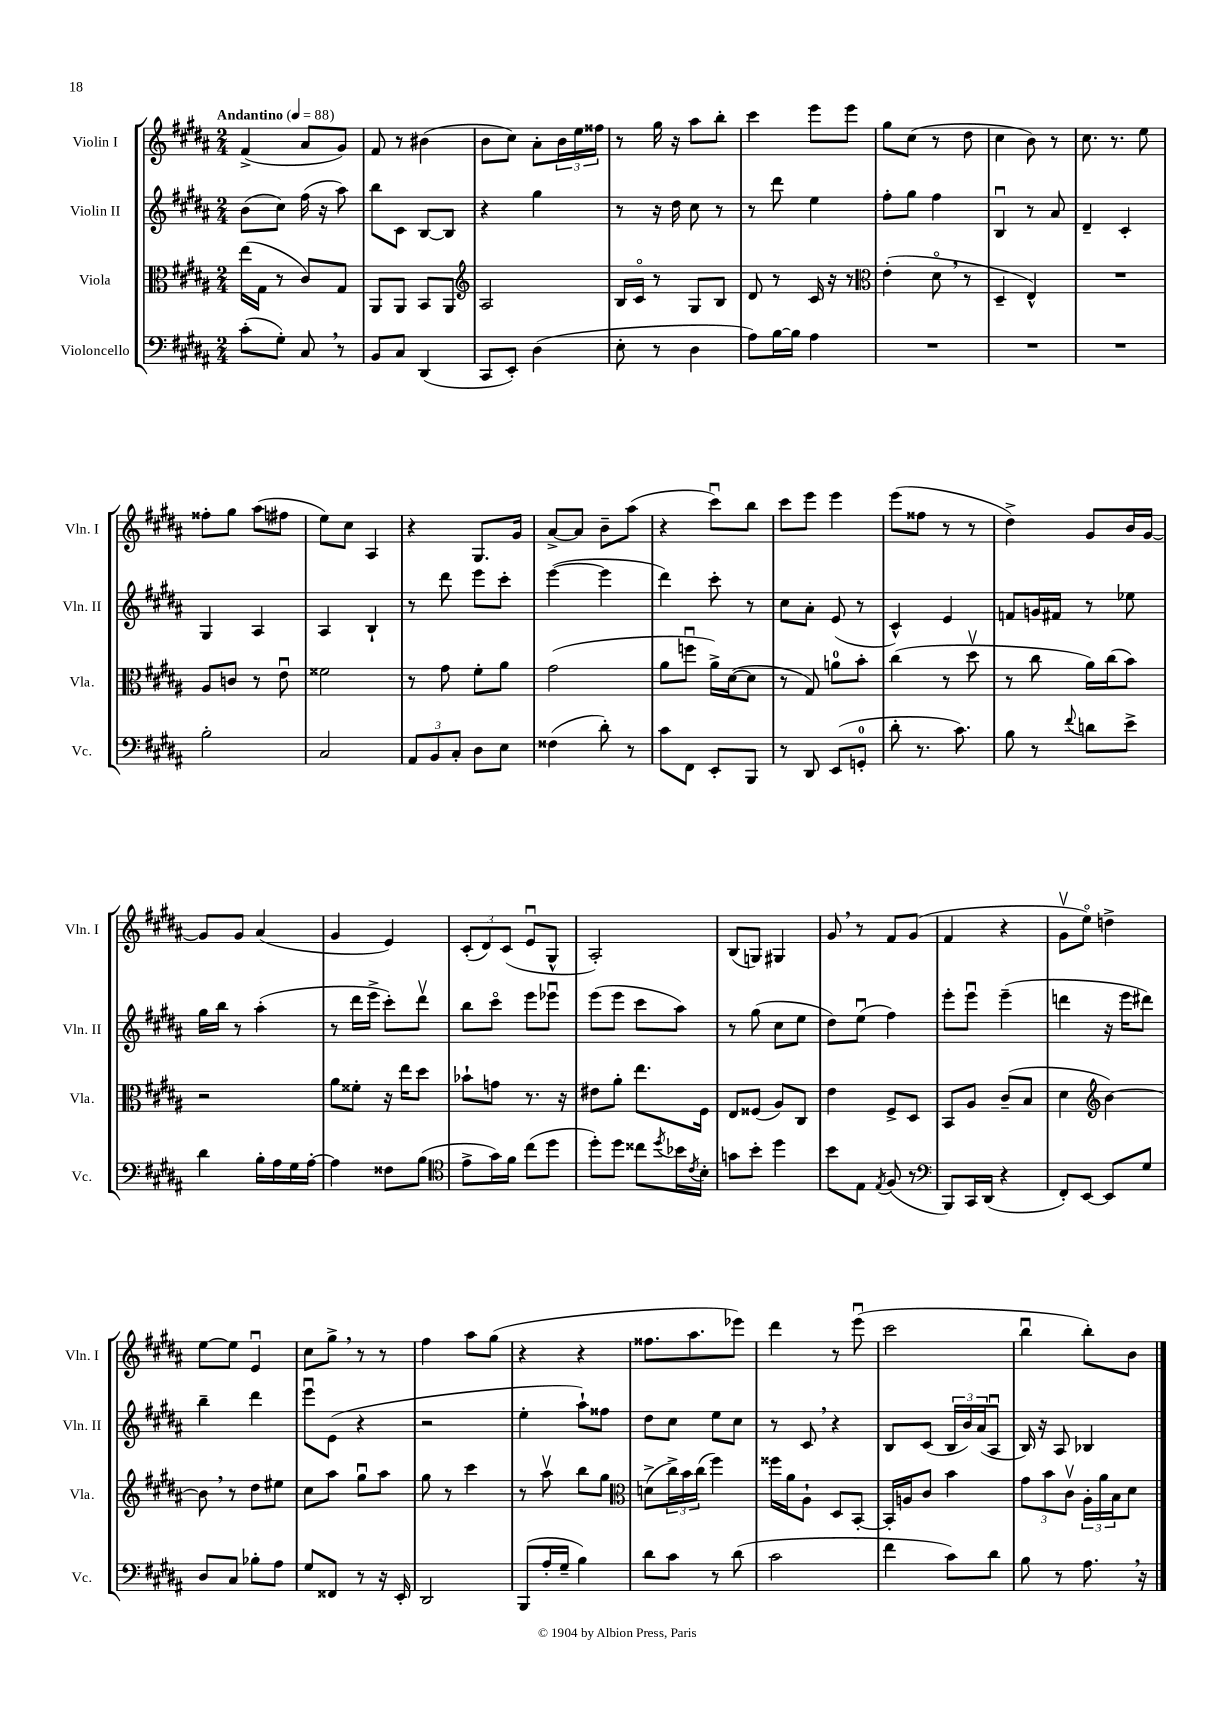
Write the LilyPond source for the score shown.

<<
\new StaffGroup <<
\new Staff = "s0" \with { instrumentName = "Violin I" shortInstrumentName = "Vln. I" } {
    \clef treble \key b \major \numericTimeSignature \time 2/4 \tempo "Andantino" 4 = 88
    fis'4->( ais'8 gis'8) |
    fis'8 r8 bis'4( |
    b'8 cis''8) ais'8-. \tuplet 3/2 { b'16 e''16 fisis''16 } |
    r8 gis''16 r16 ais''8 b''8-. |
    cis'''4 e'''8 e'''8 |
    gis''8 cis''8( r8 dis''8 |
    cis''4 b'8) r8 |
    cis''8. r8. e''8 |
    fisis''8-. gis''8 ais''8( fis''8 |
    e''8) cis''8 ais4 |
    r4 gis8. gis'16 |
    ais'8~-> ais'8 b'8-- ais''8( |
    r4 cis'''8\downbow) b''8 |
    cis'''8 e'''8 e'''4 |
    e'''8( fisis''8 r8 r8 |
    dis''4->) gis'8 b'16 gis'16~ |
    gis'8 gis'8 ais'4( |
    gis'4 e'4) |
    \tuplet 3/2 { cis'8-.( dis'8) cis'8( } e'8\downbow gis8-^ |
    ais2-.) |
    b8( g8) gis4 |
    gis'8 \breathe r8 fis'8 gis'8( |
    fis'4 r4 |
    gis'8\upbow e''8\flageolet) d''4-> |
    e''8~ e''8 e'4\downbow |
    cis''8 gis''8-> \breathe r8 r8 |
    fis''4 ais''8 gis''8( |
    r4 r4 |
    fisis''8. ais''8. ees'''8) |
    dis'''4 r8 e'''8\downbow( |
    cis'''2 |
    b''4\downbow b''8-.) b'8 \bar "|." |
}
\new Staff = "s1" \with { instrumentName = "Violin II" shortInstrumentName = "Vln. II" } {
    \clef treble \key b \major \numericTimeSignature \time 2/4
    b'8( cis''8) fis''16( r16 ais''8) |
    b''8 cis'8 b8~ b8 |
    r4 gis''4 |
    r8 r16 dis''16 cis''8 r8 |
    r8 dis'''8 e''4 |
    fis''8-. gis''8 fis''4 |
    b4\downbow r8 ais'8 |
    dis'4-- cis'4-. |
    gis4 ais4 |
    ais4 b4-! |
    r8 dis'''8 e'''8 cis'''8-. |
    e'''4~( e'''4 |
    dis'''4) cis'''8-. r8 |
    cis''8 ais'8-. e'8( r8 |
    cis'4-^) e'4 |
    f'8 g'16 fis'16 r8 ees''8 |
    gis''16 b''16 r8 ais''4-.( |
    r8 dis'''16 e'''16-> cis'''8-.) dis'''8\upbow |
    b''8 cis'''8\flageolet e'''8 ees'''8\downbow |
    e'''8( e'''8 cis'''8 ais''8) |
    r8 gis''8( cis''8 e''8 |
    dis''8) e''8\downbow( fis''4) |
    e'''8-. e'''8\downbow e'''4--( |
    d'''4 r16 e'''16 dis'''8) |
    b''4-- dis'''4 |
    e'''8\downbow e'8( r4 |
    r2 |
    e''4-. ais''8-!) fisis''8 |
    dis''8 cis''8 e''8 cis''8 |
    r8 cis'8 \breathe r4 |
    b8 cis'8( \tuplet 3/2 { b16 b'16) ais'16( } ais8\downbow |
    b16) r16 ais8 bes4 \bar "|." |
}
\new Staff = "s2" \with { instrumentName = "Viola" shortInstrumentName = "Vla." } {
    \clef alto \key b \major \numericTimeSignature \time 2/4
    e''16( gis16 r8 cis'8) gis8 |
    ais,8 ais,8 b,8 ais,8 |
    \clef treble ais2 |
    b16 cis'16\flageolet r8 gis8 b8 |
    dis'8 r8 cis'16 r16 r8 |
    \clef alto e'4-.( dis'8\flageolet \breathe r8 |
    dis4-- e4-^) |
    R2 |
    ais8 c'8 r8 e'8\downbow |
    fisis'2 |
    r8 gis'8 fis'8-. ais'8 |
    gis'2( |
    ais'8 f''8\downbow ais'16->) dis'16~( dis'8 |
    r8 gis8) a'8-0 b'8-. |
    cis''4( r8 dis''8\upbow |
    r8 cis''8 ais'16) cis''16( b'8) |
    r2 |
    ais'8 fisis'8-. r16 e''16 dis''8 |
    bes'8-! g'8 r8. r16 |
    eis'8 ais'8-. e''8. fis16 |
    e8 fisis8( ais8) cis8 |
    e'4 fis8-> dis8 |
    b,8 ais8 cis'8--( b8 |
    dis'4 \clef treble b'4~) |
    b'8 \breathe r8 dis''8 eis''8 |
    cis''8 ais''8 gis''8\downbow ais''8 |
    gis''8 r8 cis'''4 |
    r8 ais''8\upbow b''8 gis''8 |
    \clef alto d'8->( \tuplet 3/2 { cis''16->) b'16 cis''16( } fis''4) |
    fisis''16 ais'16 ais8-! dis8 b,8~-. |
    b,16-. a16 cis'8 b'4 |
    \tuplet 3/2 { gis'8 b'8 cis'8\upbow } \tuplet 3/2 { ais16-. ais'16 b16 } dis'8 \bar "|." |
}
\new Staff = "s3" \with { instrumentName = "Violoncello" shortInstrumentName = "Vc." } {
    \clef bass \key b \major \numericTimeSignature \time 2/4
    cis'8-.( gis8-.) cis8 \breathe r8 |
    b,8 cis8 dis,4( |
    cis,8 e,8-.) dis4( |
    e8-. r8 dis4 |
    ais8) b16~ b16 ais4 |
    R2 |
    R2 |
    R2 |
    b2-. |
    cis2 |
    \tuplet 3/2 { ais,8 b,8 cis8-. } dis8 e8 |
    fisis4( dis'8-.) r8 |
    cis'8 fis,8 e,8-. b,,8 |
    r8 dis,8 e,8( g,8-0-. |
    dis'8-. r8. cis'8.) |
    b8 r8 \appoggiatura { fis'8 } d'8 e'8-> |
    dis'4 b16-. ais16 gis16 ais16~-. |
    ais4 fisis8 b8( |
    \clef tenor e'8-> gis'16) fis'16 cis''8( dis''8 |
    dis''8-.) dis''8 cisis''8 \acciaccatura { dis''8 } bes'16 \acciaccatura { cis'8 } b16-. |
    g'8 b'8-. dis''4 |
    b'8 e8 \acciaccatura { e8 } fis8( r8 |
    \clef bass b,,8) cis,16 dis,16( r4 |
    fis,8-.) e,8~ e,8 gis8 |
    dis8 cis8 bes8-. ais8 |
    gis8 fisis,8 r8 r16 e,16-. |
    dis,2 |
    b,,8( ais16-. gis16-- b4) |
    dis'8 cis'8 r8 dis'8( |
    cis'2 |
    fis'4 cis'8) dis'8 |
    b8 r8 ais8. \breathe r16 \bar "|." |
}
>>
>>
\layout { \context { \Score \remove "Bar_number_engraver" } }
